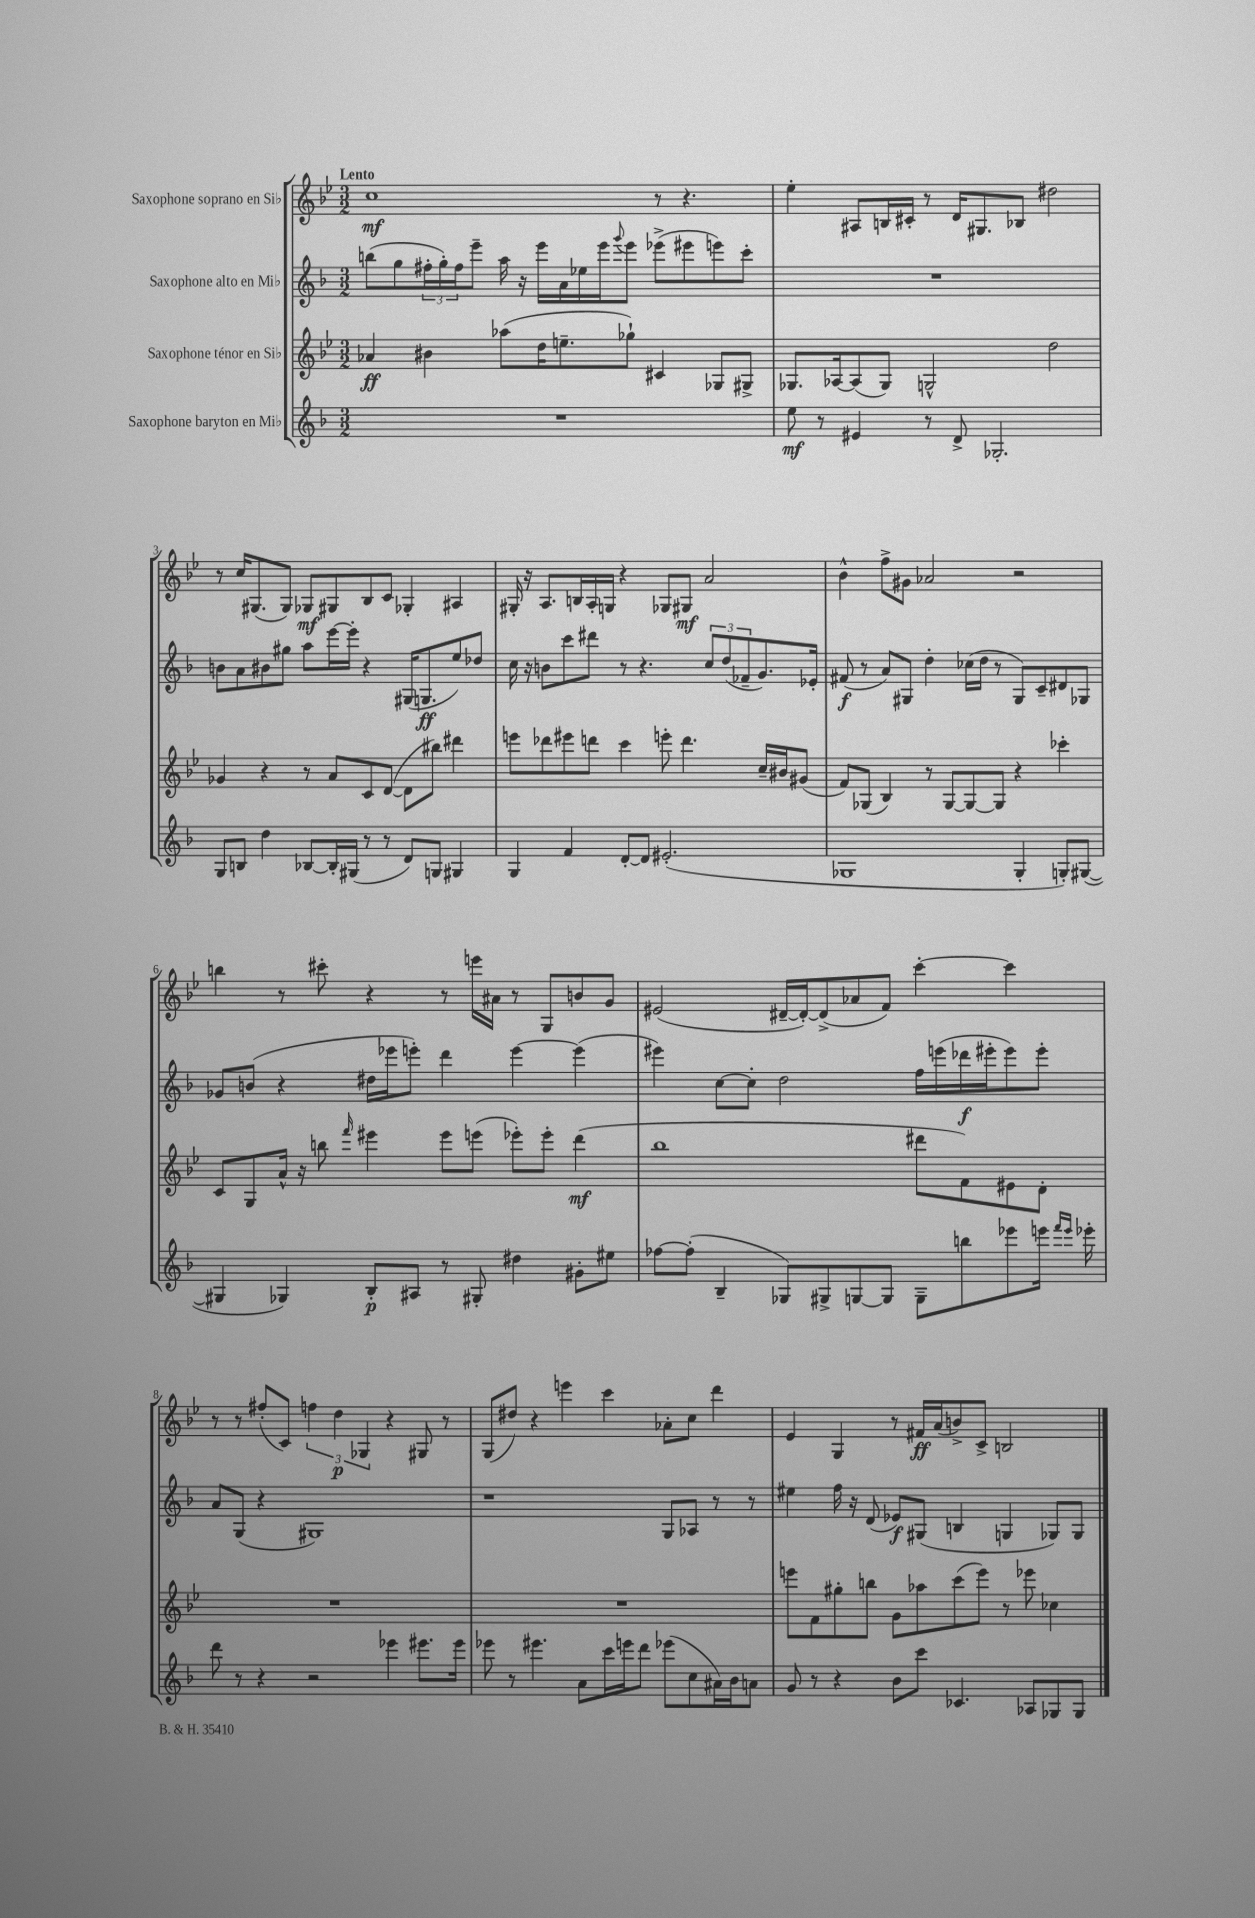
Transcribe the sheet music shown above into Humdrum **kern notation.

**kern	**dynam	**kern	**dynam	**kern	**dynam	**kern	**dynam
*part4	*part4	*part3	*part3	*part2	*part2	*part1	*part1
*staff4	*staff4	*staff3	*staff3	*staff2	*staff2	*staff1	*staff1
*I"Saxophone baryton en Mi♭	*	*I"Saxophone ténor en Si♭	*	*I"Saxophone alto en Mi♭	*	*I"Saxophone soprano en Si♭	*
*clefG2	*	*clefG2	*	*clefG2	*	*clefG2	*
*k[b-]	*	*k[b-e-]	*	*k[b-]	*	*k[b-e-]	*
*M3/2	*	*M3/2	*	*M3/2	*	*M3/2	*
=1	=1	=1	=1	=1	=1	=1	=1
!	!	!	!	!	!	!LO:TX:a:B:t=Lento	!
1.r	.	4a-X/	ff	(8bbn\L	.	1cc	mf
.	.	.	.	8gg\	.	.	.
.	.	4b#X\	.	24ff#X'\L	.	.	.
.	.	.	.	24gg'\)	.	.	.
.	.	.	.	24ff#\J	.	.	.
.	.	.	.	8eee~\J	.	.	.
.	.	(8aa-X\L	.	16aa\	.	.	.
.	.	.	.	16r	.	.	.
.	.	16dd\K	.	16eee\LL	.	.	.
.	.	8.een~\	.	16a\	.	.	.
.	.	.	.	16ee-X\	.	.	.
.	.	.	.	16eee\J	.	.	.
.	.	.	.	8qqggg/	.	.	.
.	.	8gg-X`\J)	.	8eee\J	.	.	.
.	.	4c#X/	.	(8eee-X^\L	.	8r	.
.	.	.	.	8eee#X\	.	4.r	.
.	.	8G-X/L	.	8eeen\)	.	.	.
.	.	8G#X^/J	.	8ccc'\J	.	.	.
=2	=2	=2	=2	=2	=2	=2	=2
8ee\	mf	8.G-X/L	.	1.r	.	4ee-'\	.
8r	.	.	.	.	.	.	.
.	.	[16A-X/k	.	.	.	.	.
4e#X/	.	(8A-/]	.	.	.	8A#X/L	.
.	.	8G-/J)	.	.	.	16Bn/L	.
.	.	.	.	.	.	16c#X'/JJ	.
8r	.	2Gn^^/	.	.	.	8r	.
8d^/	.	.	.	.	.	16d/KL	.
.	.	.	.	.	.	8.G#X/	.
2.G-X'/	.	.	.	.	.	.	.
.	.	.	.	.	.	8B-X/J	.
.	.	2dd\	.	.	.	2dd#X\	.
!!LO:LB:g=z
=3	=3	=3	=3	=3	=3	=3	=3
8G/L	.	4g-X/	.	8bn\L	.	8r	.
8Bn/J	.	.	.	8a\	.	16cc/KL	.
.	.	.	.	.	.	(8.G#X/	.
4dd\	.	4r	.	8b#X\	.	.	.
.	.	.	.	8gg#X\J	.	8G#/J)	.
[8B-X/L	.	8r	.	8aa\L	.	8G-X/L	mf
16B-'/L]	.	8a/L	.	[16eee\L	.	8G#X/	.
(16G#X/JJ	.	.	.	16eee'\JJ]	.	.	.
8r	.	8c/	.	4r	.	8B-/	.
8r	.	([8d/J	.	.	.	8c/J	.
8d/L)	.	8d\L]	.	(16G#X/KL	.	4G-X'/	.
.	.	.	.	8.Gn/	ff	.	.
8Gn/J	.	8bb#X\J)	.	.	.	.	.
4G#X/	.	4ddd#X\	.	8ee/)	.	4A#X/	.
.	.	.	.	8dd-X/J	.	.	.
=4	=4	=4	=4	=4	=4	=4	=4
4G/	.	8eeen\L	.	16cc\	.	16G#X'/	.
.	.	.	.	16r	.	16r	.
.	.	8ddd-X\	.	8bn\L	.	8.A/L	.
4f/	.	8eee#X\	.	8ccc\	.	.	.
.	.	.	.	.	.	16Bn/L	.
.	.	8dddn\J	.	8ddd#X\J	.	16A'/	.
.	.	.	.	.	.	16Gn/JJ	.
[8d'/L	.	4ccc\	.	8r	.	4r	.
8d/J]	.	.	.	4.r	.	.	.
(2.e#X'/	.	8eeen'\	.	.	.	8G-X/L	.
.	.	4.ddd\	.	.	.	8G#X/J	mf
.	.	.	.	12cc/L	.	2a/	.
.	.	.	.	(12dd/	.	.	.
.	.	.	.	12f-X~/	.	.	.
.	.	16cc~/LL	.	8.g/)	.	.	.
.	.	16b#X/J	.	.	.	.	.
.	.	(8g#X/J	.	.	.	.	.
.	.	.	.	16e-X'/Jk	.	.	.
=5	=5	=5	=5	=5	=5	=5	=5
1G-X	.	8f/L)	.	(8f#X/	f	4b-^^\	.
.	.	(8G-X/J	.	8r	.	.	.
.	.	4B-/)	.	8a/L)	.	8ff^\L	.
.	.	.	.	8G#X/J	.	8g#X\J	.
.	.	8r	.	4dd'\	.	2a-X/	.
.	.	[8G-/L	.	.	.	.	.
.	.	8G-/_	.	(16cc-X\LL	.	.	.
.	.	.	.	16dd\JJ	.	.	.
.	.	8G-/J]	.	8r	.	.	.
4G-'/	.	4r	.	8G#/L)	.	2r	.
.	.	.	.	8c~/	.	.	.
8Gn'/L)	.	4ccc-X'\	.	8d#X/	.	.	.
([8G#X/J	.	.	.	8G-X/J	.	.	.
!!LO:LB:g=z
=6	=6	=6	=6	=6	=6	=6	=6
4G#X/]	.	8c/L	.	8g-X/L	.	4bbn\	.
.	.	8G/	.	(8bn/J	.	.	.
4G-X/)	.	16a^^/Jk	.	4r	.	8r	.
.	.	16r	.	.	.	.	.
.	.	8bbn\	.	.	.	8ccc#X'\	.
.	.	16qqfff/	.	.	.	.	.
8B-'/L	p	4eee#X\	.	16dd#X\LL	.	4r	.
.	.	.	.	16eee-X\J	.	.	.
8A#X/J	.	.	.	8eeen'\J)	.	.	.
8r	.	8eee#\L	.	4ddd\	.	8r	.
8G#X'/	.	(8eeen\J	.	.	.	16eeen\LL	.
.	.	.	.	.	.	16a#X\JJ	.
4dd#X\	.	8eee-X'\L)	.	[4eee\	.	8r	.
.	.	8eee-'\J	.	.	.	8G/L	.
8g#X'\L	.	(4ddd\	mf	(4eee\]	.	8bn/	.
8ee#X\J	.	.	.	.	.	8g/J	.
=7	=7	=7	=7	=7	=7	=7	=7
[8ff-X\L	.	1bb-	.	4eee#X\)	.	(2e#X/	.
(8ff-'\J]	.	.	.	.	.	.	.
4B-~/	.	.	.	[8cc\L	.	.	.
.	.	.	.	8cc'\J]	.	.	.
8G-X/L)	.	.	.	2dd\	.	[16d#X~/LL	.
.	.	.	.	.	.	16d#'/J_)	.
8G#X^/	.	.	.	.	.	(8d#^/]	.
[8Gn/	.	.	.	.	.	8a-X/	.
8G/J]	.	.	.	.	.	8f/J)	.
8G~\L	.	8ddd#X\L	.	16ff\LL	.	[4ccc'\	.
.	.	.	.	(16eeen\	.	.	.
8bbn\	.	8f\)	.	16ddd-X\	f	.	.
.	.	.	.	16eee#X'\J	.	.	.
8eee-X\	.	8e#X\	.	8eee#\)	.	4ccc\]	.
16eeen\Jk	.	8d'\J	.	8eee#'\J	.	.	.
16qqfff/LL	.	.	.	.	.	.	.
16qqeee/JJ	.	.	.	.	.	.	.
16eee-X'\	.	.	.	.	.	.	.
!!LO:LB:g=z
=8	=8	=8	=8	=8	=8	=8	=8
8ddd\	.	1.r	.	8a/L	.	8r	.
8r	.	.	.	(8G/J	.	8r	.
4r	.	.	.	4r	.	(8ff#X'/L	.
.	.	.	.	.	.	8c/J)	.
2r	.	.	.	1G#X)	.	6ffn\	.
.	.	.	.	.	.	6dd\	p
.	.	.	.	.	.	6G-X/	.
4eee-X\	.	.	.	.	.	4r	.
8.eee#X\L	.	.	.	.	.	8G#X/	.
.	.	.	.	.	.	8r	.
16eee#\Jk	.	.	.	.	.	.	.
=9	=9	=9	=9	=9	=9	=9	=9
8eee-X\	.	1.r	.	1r	.	(8G/L	.
8r	.	.	.	.	.	8dd#X/J)	.
4.eee#X\	.	.	.	.	.	4r	.
.	.	.	.	.	.	4eeen\	.
8a\L	.	.	.	.	.	.	.
16ccc\L	.	.	.	.	.	4ccc\	.
16eeen\J	.	.	.	.	.	.	.
8ddd\J	.	.	.	.	.	.	.
(8eee-X\L	.	.	.	8G/L	.	8a-X'\L	.
8cc\	.	.	.	8A-X/J	.	8cc\J	.
16a#X\L)	.	.	.	8r	.	4ddd\	.
16b-\J	.	.	.	.	.	.	.
8an\J	.	.	.	8r	.	.	.
=10	=10	=10	=10	=10	=10	=10	=10
8g/	.	8eeen\L	.	4ee#X\	.	4e-/	.
8r	.	8f\	.	.	.	.	.
4r	.	8gg#X'\	.	16ff\	.	4G/	.
.	.	.	.	16r	.	.	.
.	.	8bbn\J	.	(8d/	.	.	.
8b-\L	.	8g\L	.	8e-X/L)	f	8r	.
8ccc\J	.	8aa-X\	.	(8G#X/J	.	16f#X/LL	ff
.	.	.	.	.	.	(16a/J	.
4.c-X/	.	(8ccc\	.	4Bn/	.	8bn^/)	.
.	.	8eee\J)	.	.	.	8c^/J	.
.	.	8r	.	4Gn/	.	2Bn/	.
8A-X/L	.	8eee-X\	.	.	.	.	.
8G-X/	.	4cc-X\	.	8G-X/L)	.	.	.
8G-/J	.	.	.	8G-/J	.	.	.
==	==	==	==	==	==	==	==
*-	*-	*-	*-	*-	*-	*-	*-
